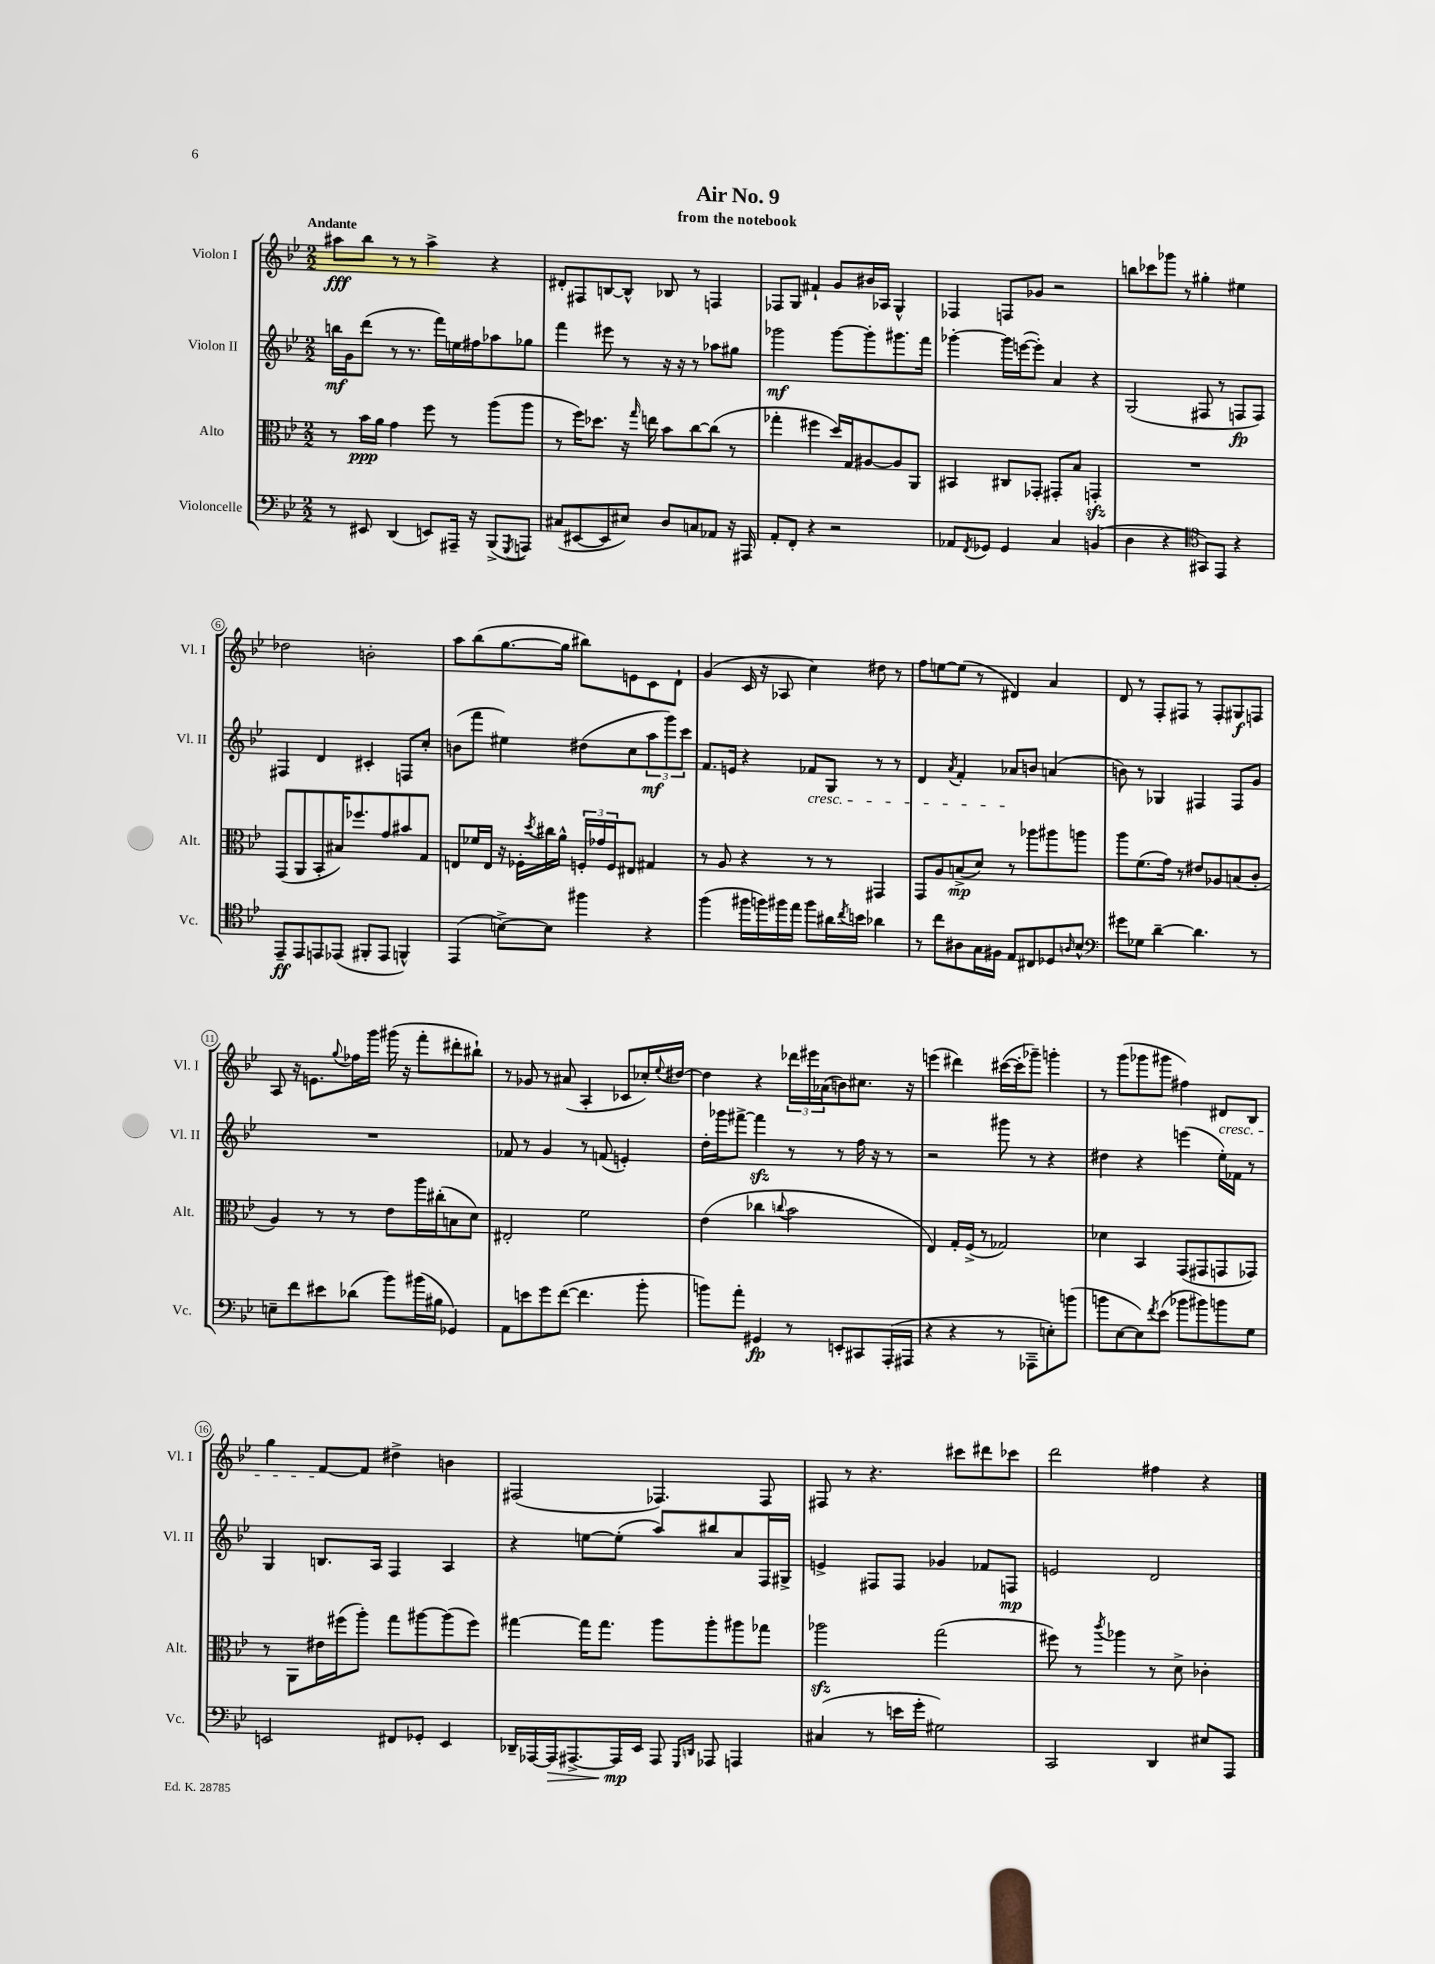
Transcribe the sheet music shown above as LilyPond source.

\header { title = "Air No. 9" subtitle = "from the notebook" }
<<
\new StaffGroup <<
\new Staff = "s0" \with { instrumentName = "Violon I" shortInstrumentName = "Vl. I" } {
    \clef treble \key bes \major \numericTimeSignature \time 2/2 \tempo "Andante"
    ais''8\fff bes''8 r8 r8 ais''4-> r4 |
    dis'8-. fis8 b8~ b8-^ bes8 r8 f4 |
    fes8 g8 fis'4-! g'8 bis'16 aes16 g4-^ |
    fes4 f8 ges'8 r2 |
    b''8 ces'''8 ges'''8 r8 gis''4-. eis''4 |
    des''2 b'2-. |
    a''8 bes''8( g''8.~ g''16 bis''8) e'8 c'8 d'8-! |
    g'4( c'16 r16 aes8 c''4) dis''8 r8 |
    f''8 e''8~ e''8( r8 dis'4) a'4 |
    d'8 r8 f8-. fis8 r8 fis8-. gis8\f f8 |
    a8 r16 e'8. \appoggiatura { g''8 } fes''16 g'''16 gis'''16( r16 f'''8-. dis'''8-. bis''8-!) |
    r8 ges'8 r8 ais'8( a4-. ces'8 ces''16-.) \appoggiatura { ees''8 } dis''16~ |
    dis''4 r4 \tuplet 3/2 { des'''16 eis'''16 aes'16( } b'8) cis''8. r16 |
    e'''4( dis'''4) cis'''16~( cis'''16-. ges'''8--) g'''4-. |
    r8 g'''8( ges'''8 gis'''8 fis''4) dis'8\cresc bes8 |
    g''4 f'8~\! f'8 dis''4-> b'4 |
    fis2( fes4.) fes8 |
    fis8 r8 r4. cis'''8 dis'''8 ces'''8 |
    d'''2 fis''4 r4 \bar "|." |
}
\new Staff = "s1" \with { instrumentName = "Violon II" shortInstrumentName = "Vl. II" } {
    \clef treble \key bes \major \numericTimeSignature \time 2/2
    b''16\mf g'16 d'''8( r8 r8. f'''16) e''16 fis''16 aes''8 ges''8 |
    f'''4 eis'''8 r8 r16 r16 r8 aes''8 gis''8 |
    ges'''2\mf ges'''8~ ges'''8-. gis'''8. f'''16 |
    ges'''4~-. ges'''16 e'''16~( e'''8-.) a'4 r4 |
    g2( fis8 r8 f8\fp f8) |
    fis4 d'4 cis'4-. f8 c''8-. |
    b'8( f'''8 eis''4) dis''8( c''8 \tuplet 3/2 { a''8\mf g'''8) c'''8 } |
    f'8. e'16 r4 fes'8\cresc g8 r8 r8 |
    d'4 \acciaccatura { a'8 } f'4-. aes'8\! b'8 a'4( |
    b'8) r8 ges4 fis4 fis8 g'8 |
    R1 |
    fes'8 r8 g'4 r8 f'8( e'4-.) |
    d''16-. ges'''16 fis'''8~-> fis'''4\sfz r8 r8 f''16 r16 r8 |
    r2 gis'''8 r8 r4 |
    dis''4 r4 e'''4( ees''16-.) fes'16 r8 |
    g4 b8. a16 f4 a4 |
    r4 e''8~ e''8-.( a''8) bis''8 a'8 f16 gis16-> |
    e'4-> fis8 fis8 ges'4 fes'8 f8\mp |
    e'2 d'2 \bar "|." |
}
\new Staff = "s2" \with { instrumentName = "Alto" shortInstrumentName = "Alt." } {
    \clef alto \key bes \major \numericTimeSignature \time 2/2
    r8 bes'16\ppp a'16 g'4 f''8 r8 a''8( a''8 |
    r8 f''16) des''8. r16 \grace { g''16 } e''16 bes'8 c''8~ c''8( r8 |
    ges''4-. fis''4 d''16) g16 ais8~ ais8 a,8 |
    bis,4 cis8 ges,8-. gis,8-. bes8 g,4-.\sfz |
    R1 |
    g,8( a,8 bes,8-. bis16) fes''8. g'8 bis'8 g8 |
    e8 fes'16 e16 r16 fes16-. \acciaccatura { d''8 } cis''16 a'16-^ \tuplet 3/2 { f16-. ges'16 f16 } eis8 gis4 |
    r8 a8 r4 r8 r8 gis,4 |
    g,8 a8 b8->\mp( d'8) r8 aes''8 ais''8 a''8 |
    a''8 f'8.( g'16) r8 eis'8 aes8 b8( c'8-. |
    a4) r8 r8 ees'8 a''16 cis''16-.( b8 d'8) |
    eis2-. f'2 |
    ees'4( ces''4 \appoggiatura { c''8 } bes'2 |
    ees4) g16-. f16->( r8 ges2) |
    des'4 bes,4 g,8( gis,8 g,8 ges,8) |
    r8 a,8 eis'16 fis''16( a''8-.) g''8 ais''8~ ais''8( fis''8) |
    gis''4~ gis''16 gis''8. a''8 a''8-. ais''8 ges''8 |
    aes''2\sfz g''2( |
    fis''8) r8 \acciaccatura { c'''8 } aes''4 r8 d'8-> ces'4-. \bar "|." |
}
\new Staff = "s3" \with { instrumentName = "Violoncelle" shortInstrumentName = "Vc." } {
    \clef bass \key bes \major \numericTimeSignature \time 2/2
    r8 eis,8 d,4( e,8) ais,,16-- r16 bes,,8->( \acciaccatura { g,,8 } a,,8) |
    cis8( eis,8~ eis,8 eis8) d8 c8 aes,8 r16 ais,,16 |
    a,8-. f,8-. r4 r2 |
    aes,8 \acciaccatura { f,8 } ges,8 ges,4 c4 b,4( |
    d4 r4 \clef tenor gis,8) ees,8 r4 |
    ees,8--\ff ees,8 e,8 ees,8( fis,8-. ees,8 f,4-^) |
    ees,4( b8~->) b8 fis''4 r4 |
    f''4( fis''16 f''16) fis''16 ees''16 fis''8 ais'16 \acciaccatura { c''8 } b'16 aes'4 |
    r8 c''8 ais8 g16 fis16 ees8 cis8 des8 \grace { a16 } bes8-^ |
    \clef bass gis'8 ges8 d'4~-- d'4. r8 |
    e8-- f'8 eis'8 des'8( bes'8) bis'16( bis16 ges,4) |
    a,8 e'8 g'8 f'8~( f'4. bes'8-. |
    b'8) a'8-. gis,4\fp r8 e,8-. cis,8 a,,16-.( ais,,16 |
    r4 r4 r8 aes,,8-- e8-.) b'8( |
    b'8 ees8~ ees8) \acciaccatura { f'8 } ees'8( bes'8 bis'8) b'8 g8 |
    e,2 fis,8 ges,8-. e,4 |
    des,16-- aes,,16~ aes,,16\> ais,,8.~-> ais,,16\mp\! ees,16 ais,,8 \grace { g,,16 d,16 } aes,,8 a,,4 |
    cis4( r8 e'16 g'16-. gis2) |
    c,2 d,4 eis8 a,,8 \bar "|." |
}
>>
>>
\layout { \context { \Score \override BarNumber.stencil = #(make-stencil-circler 0.1 0.3 ly:text-interface::print) } }
